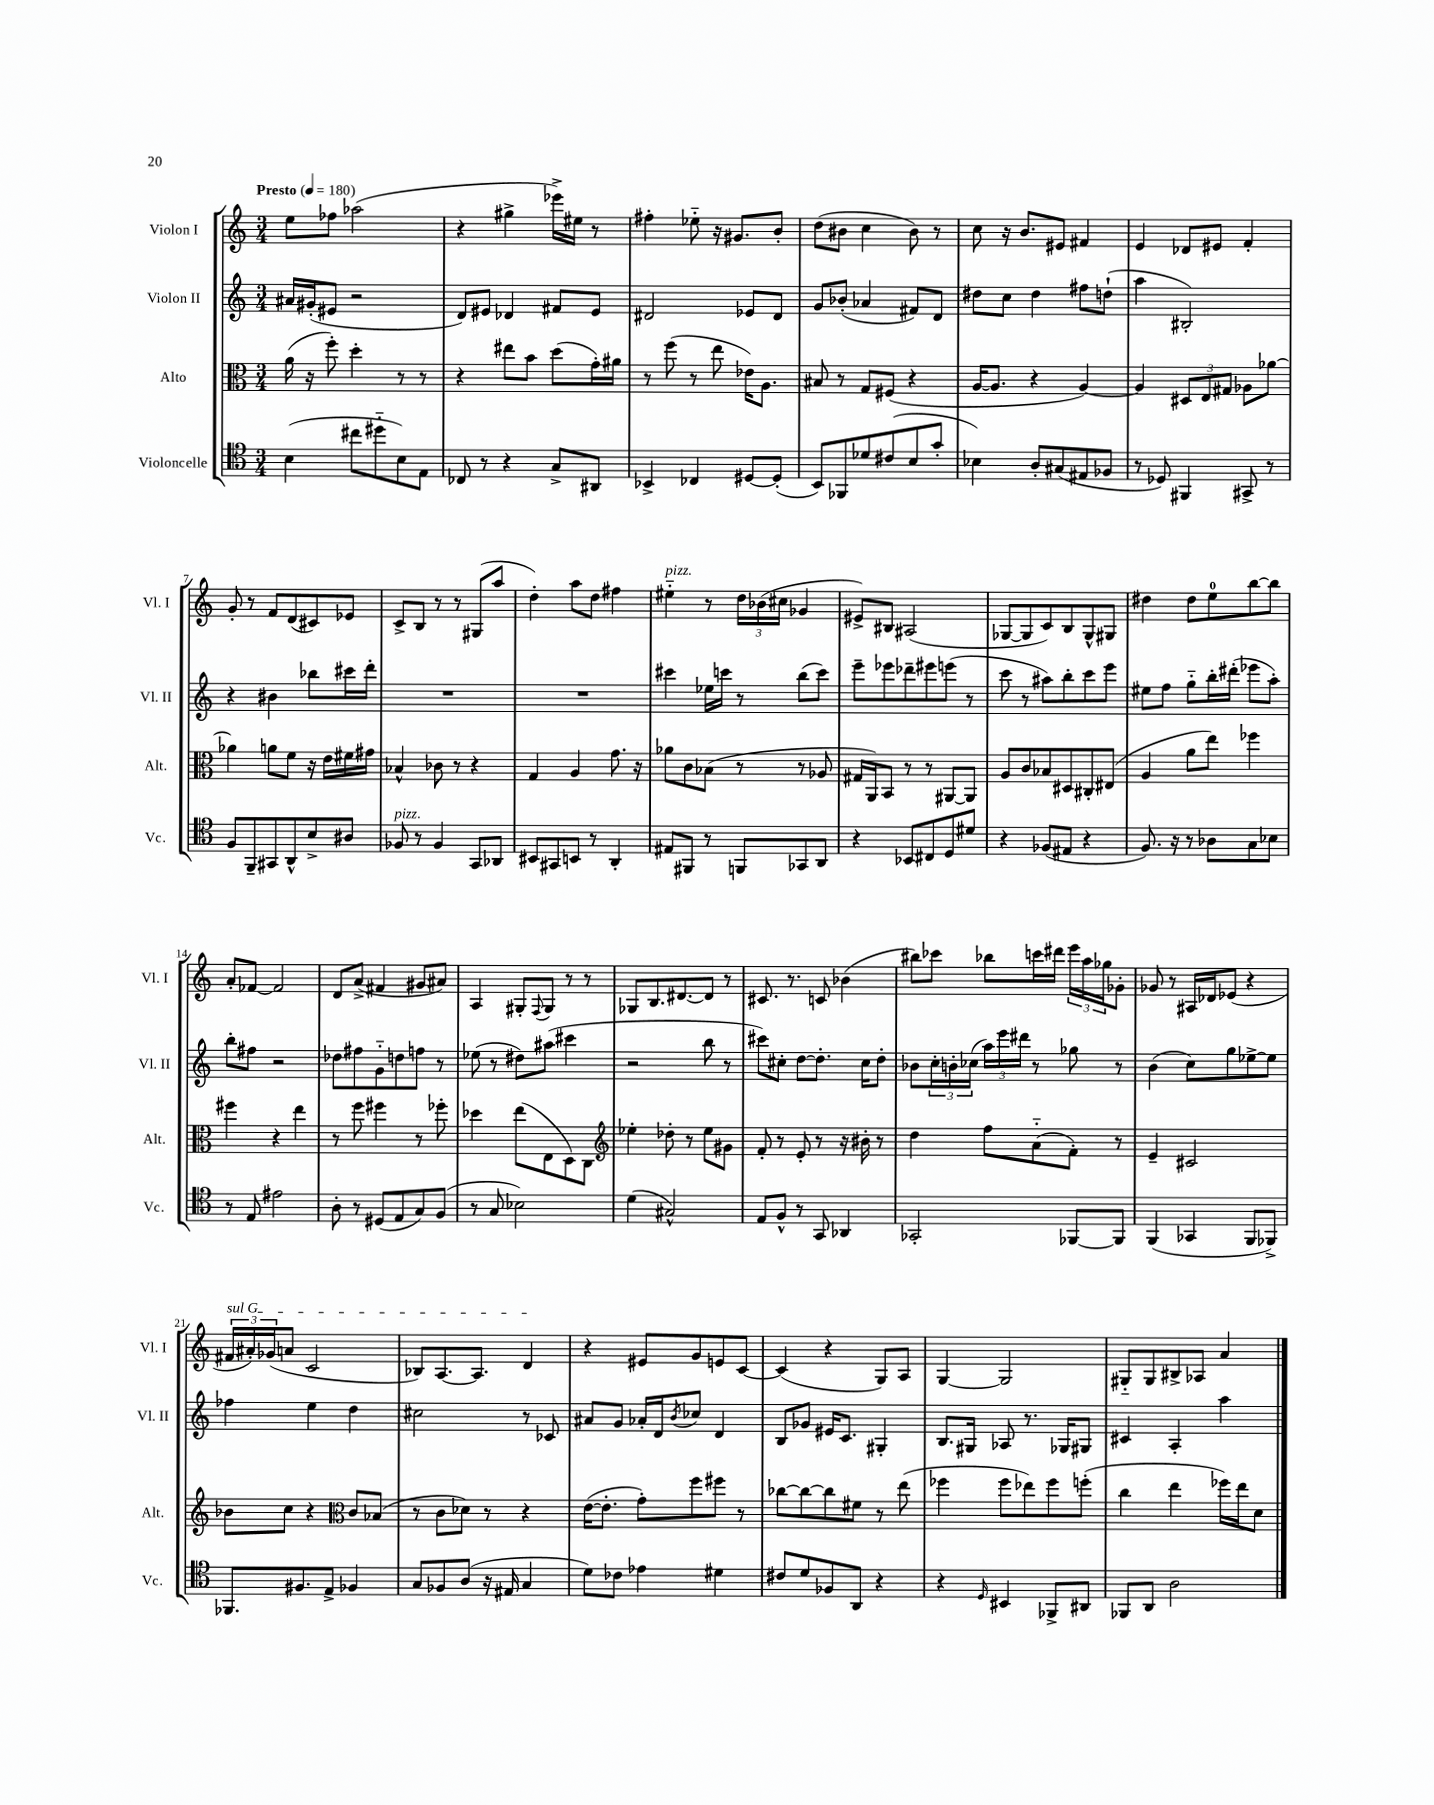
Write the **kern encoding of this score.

**kern	**kern	**kern	**kern
*part4	*part3	*part2	*part1
*staff4	*staff3	*staff2	*staff1
*I"Violoncelle	*I"Alto	*I"Violon II	*I"Violon I
*I'Vc.	*I'Alt.	*I'Vl. II	*I'Vl. I
*clefC4	*clefC3	*clefG2	*clefG2
*k[]	*k[]	*k[]	*k[]
*M3/4	*M3/4	*M3/4	*M3/4
*MM180	*MM180	*MM180	*MM180
=1	=1	=1	=1
!	!	!	!LO:TX:a:B:t=Presto
(4B\	(16a\	16a#X/LL	8ee\L
.	16r	(16g#X'/J	.
.	8ff'\)	8e#X/J	8ff-X\J
8cc#X\L	4dd'\	2r	(2aa-X\
8dd#X\	.	.	.
8B\)	8r	.	.
8E\J	8r	.	.
=2	=2	=2	=2
8C-X/	4r	8d/L)	4r
8r	.	8e#X/J	.
4r	8ee#X\L	4d-X/	4gg#X^\
.	8b\J	.	.
8G^/L	(8dd\L	8f#X/L	16eee-X^\LL)
.	.	.	16ee#X\JJ
8AA#X/J	16g'\L)	8e#/J	8r
.	16a#X\JJ	.	.
=3	=3	=3	=3
4BB-X^/	8r	2d#X/	4ff#X'\
.	(8ff\	.	.
4C-X/	8r	.	8ee-X\
.	8ee\	.	16r
.	.	.	8.g#X/L
[8D#X/L	16e-X\KL)	8e-X/L	.
.	8.A\J	.	.
(8D#'/J]	.	8d#/J	8b'/J
=4	=4	=4	=4
8BB/L)	8B#X/	8g/L	(8dd\L
8FF-X/	8r	(8b-X'/J	8b#X\J
8d-X/	8G/L	4a-X/	4cc\
(8c#X/	(8F#X/J	.	.
8B/	4r	8f#X/L)	8b#\)
8g'/J	.	8d/J	8r
=5	=5	=5	=5
4B-X\)	[16A/KL	8dd#X\L	8cc\
.	8.A/J]	.	.
.	.	8cc\J	16r
.	.	.	8.b/L
8A'/L	4r	4dd#\	.
(8G#X/	.	.	8e#X/J
8E#X/	[4A/)	8ff#X\L	4f#X/
8F-X/J	.	(8ddn`\J	.
=6	=6	=6	=6
8r	4A/]	4aa\	4e/
8D-X/)	.	.	.
4FF#X/	12D#X/L	2B#X'/)	8d-X/L
.	12E/	.	.
.	.	.	8e#X/J
.	12G#X/J	.	.
8GG#X^/	8A-X\L	.	4f'/
8r	[8a-X\J	.	.
!!LO:LB:g=z
=7	=7	=7	=7
8F/L	4a-X\]	4r	8g'/
8FF~/	.	.	8r
8GG#X/	8an\L	4b#X\	8f/L
8AA^^/	8f\J	.	(8d/
8B^/	16r	8bb-X\L	8c#X/)
.	16e\LL	.	.
8A#X/J	16f#X\	16ccc#X\L	8e-X/J
.	16g#X\JJ	16ddd'\JJ	.
=8	=8	=8	=8
!LO:TX:a:i:t=pizz.	!	!	!
8F-X/	4B-X^^/	2.r	8c^/L
8r	.	.	8B/J
4F-/	8c-X\	.	8r
.	8r	.	8r
8GG/L	4r	.	(8G#X/L
8AA-X/J	.	.	8aa/J
=9	=9	=9	=9
8BB#X/L	4G/	2.r	4dd'\)
8GG#X/	.	.	.
8BBn/J	4A/	.	8aa\L
8r	.	.	8dd\J
4AA'/	8.g\	.	4ff#X\
.	16r	.	.
=10	=10	=10	=10
!	!	!	!LO:TX:a:i:t=pizz.
8E#X/L	8a-X\L	4ccc#X\	4ee#X\
8FF#X/J	8c\	.	.
8r	(8B-X\J	16ee-X\LL	8r
.	.	16cccn\JJ	.
8FFn/L	8r	8r	24dd\LL
.	.	.	(24b-X\
.	.	.	24cc#X\JJ
8GG-X/	8r	(8bb\L	4g-X/
8AA/J	8A-X/	8ccc\J)	.
=11	=11	=11	=11
4r	16G#X/LL	8eee~\L	8e#X^/L)
.	16AA/J)	.	.
.	8BB/J	8eee-X\	8B#X/J
8BB-X/L	8r	8ddd-X~\	(2A#X/
8C#X/	8r	8eee#X\	.
8D/	[8AA#X/L	(8eeen\J	.
8d#X/J	8AA#/J]	8r	.
=12	=12	=12	=12
4r	8A/L	8ccc\	[8G-X/L
.	8c/	8r	8G-/]
(8F-X/L	8B-X/	8aa#X\L)	8c/)
8E#X/J	8D#X/	8bb'\	8B/
4r	8C#X'/	8ccc\	8G-^^/
.	(8E#X/J	8eee\J	8G#X/J
=13	=13	=13	=13
8.F/)	4A/	8ee#X\L	4dd#X\
.	.	8ff\J	.
16r	.	.	.
8r	8a\L	8gg\L	8dd#\L
8A-X\L	8ee\J)	16bb'\L	8ee\
.	.	(16ddd#X'\JJ	.
8G\	4ff-X\	8eee-X\L	[8bb\
8B-X\J	.	8aa'\J)	8bb\J]
!!LO:LB:g=z
=14	=14	=14	=14
8r	4ff#X\	8bb'\L	8a'/L
8E/	.	8ff#X\J	[8f-X/J
2e#X\	4r	2r	2f-/]
.	4ee\	.	.
=15	=15	=15	=15
8A'\	8r	8dd-X\L	8d/L
8r	8ff\	8ff#X\	(8a^/J
(8D#X/L	4ff#X\	8g\	4f#X/
8E/	.	8ddn\	.
8G/)	8r	8ffn\J	8g#X/L
(8F/J	8ff-X'\	8r	8a#X/J)
=16	=16	=16	=16
8r	4dd-X\	(8ee-X\	4A/
8G/	.	8r	.
2B-X\)	(8ee\L	8dd#X\L)	8G#X'/L
.	.	.	8qqF/
.	8E\	(8aa#X\J	8G#/J
.	8D\)	4ccc#X\	8r
.	8C\J	.	8r
=17	=17	=17	=17
*	*clefG2	*	*
(4d\	4ee-X'\	2r	8G-X/L
.	.	.	8.B/
2G#X^^/)	8dd-X'\	.	.
.	.	.	[8.d#X/
.	8r	.	.
.	8ee-\L	8bb\	8d#/J]
.	8g#X\J	8r	8r
=18	=18	=18	=18
8E/L	8f'/	8ccc#X\L)	8.c#X/
8F^^/J	8r	8cc#X'\J	.
.	.	.	8.r
8r	8e'/	[8dd\L	.
8GG/	8r	8.dd'\J]	8cn/
4AA-X/	16r	.	(4b-X\
.	16b#X'\	16cc#\KL	.
.	8r	8dd'\J	.
=19	=19	=19	=19
2GG-X'/	4dd\	8b-X\L	8bb#X\L)
.	.	24cc'\L	8ccc-X\J
.	.	24bn'\	.
.	.	(24cc-X\JJ	.
.	8ff\L	24aa\LL)	8bb-X\L
.	.	24eee\	.
.	.	24ddd#X\JJ	.
.	(8a\	8r	16cccn\L
.	.	.	16ddd#X\JJ
[8FF-X/L	8f'\J)	8gg-X\	24eee\LL
.	.	.	24aa\
.	.	.	24gg-X\J
8FF-/J]	8r	8r	8g-X'\J
=20	=20	=20	=20
(4FF/	4e~/	(4b\	8g-X/
.	.	.	8r
4GG-X/	2c#X/	8cc\L)	16A#X/LL
.	.	.	16d-X/J
.	.	8gg\	(8e-X/J
8FF/L	.	[8ee-X^\	4r
8FF-X^/J)	.	8ee-\J]	.
!!LO:LB:g=z
=21	=21	=21	=21
!	!	!	!LO:TX:a:i:t=sul G
8.FF-X/L	8b-X\L	4ff-X\	24f#X/LL
.	.	.	24a#X'/)
.	.	.	(24g-X/J
.	8cc\J	.	8an/J
8.F#X/	.	.	.
.	4r	4ee\	2c/
8E^/J	.	.	.
*	*clefC3	*	*
4F-X/	8c/L	4dd\	.
.	(8B-X/J	.	.
=22	=22	=22	=22
8G/L	8r	2cc#X\	8B-X/L)
8F-X/	8c\L	.	[8.A/
(8A/J	8d-X\J)	.	.
.	.	.	8.A/J]
16r	8r	.	.
16E#X/	.	.	.
4G/	4r	8r	4d/
.	.	8c-X/	.
=23	=23	=23	=23
8d\L)	([16e\KL	8a#X/L	4r
.	8.e'\J]	.	.
8c-X\J	.	8g/J	.
4e-X\	8g'\L)	16a-X'/LL	8e#X/L
.	.	16d/J	.
.	.	8qb/	.
.	8ff\	8cc-X/J	8g/
4d#X\	8ff#X\J	4d/	8en/
.	8r	.	[8c/J
=24	=24	=24	=24
8c#X/L	[8cc-X\L	8B/L	(4c/]
8d/	8cc-\_	8g-X/J	.
8F-X/	8cc-\]	16e#X/KL	4r
.	.	8.c/J	.
8AA/J	8f#X\J	.	.
4r	8r	4G#X'/	8G/L)
.	(8ee\	.	8A/J
=25	=25	=25	=25
4r	4ff-X\	8.B/L	[4G/
.	.	16G#X/Jk	.
16qqD/	.	.	.
4BB#X/	8ff-\L	8A-X/	2G/]
.	8ee-X\)	8.r	.
8FF-X^/L	8ff-\	.	.
.	.	16G-X/KL	.
8AA#X/J	(8ffn'\J	8G#X/J	.
=26	=26	=26	=26
8FF-X/L	4cc\	4c#X/	8G#X/L
8AA/J	.	.	8G#/
2A\	4ee\	4A'/	8B#X^/
.	.	.	8A-X/J
.	16ff-X\LL)	4aa\	4a/
.	16ee\J	.	.
.	8d\J	.	.
==	==	==	==
*-	*-	*-	*-
